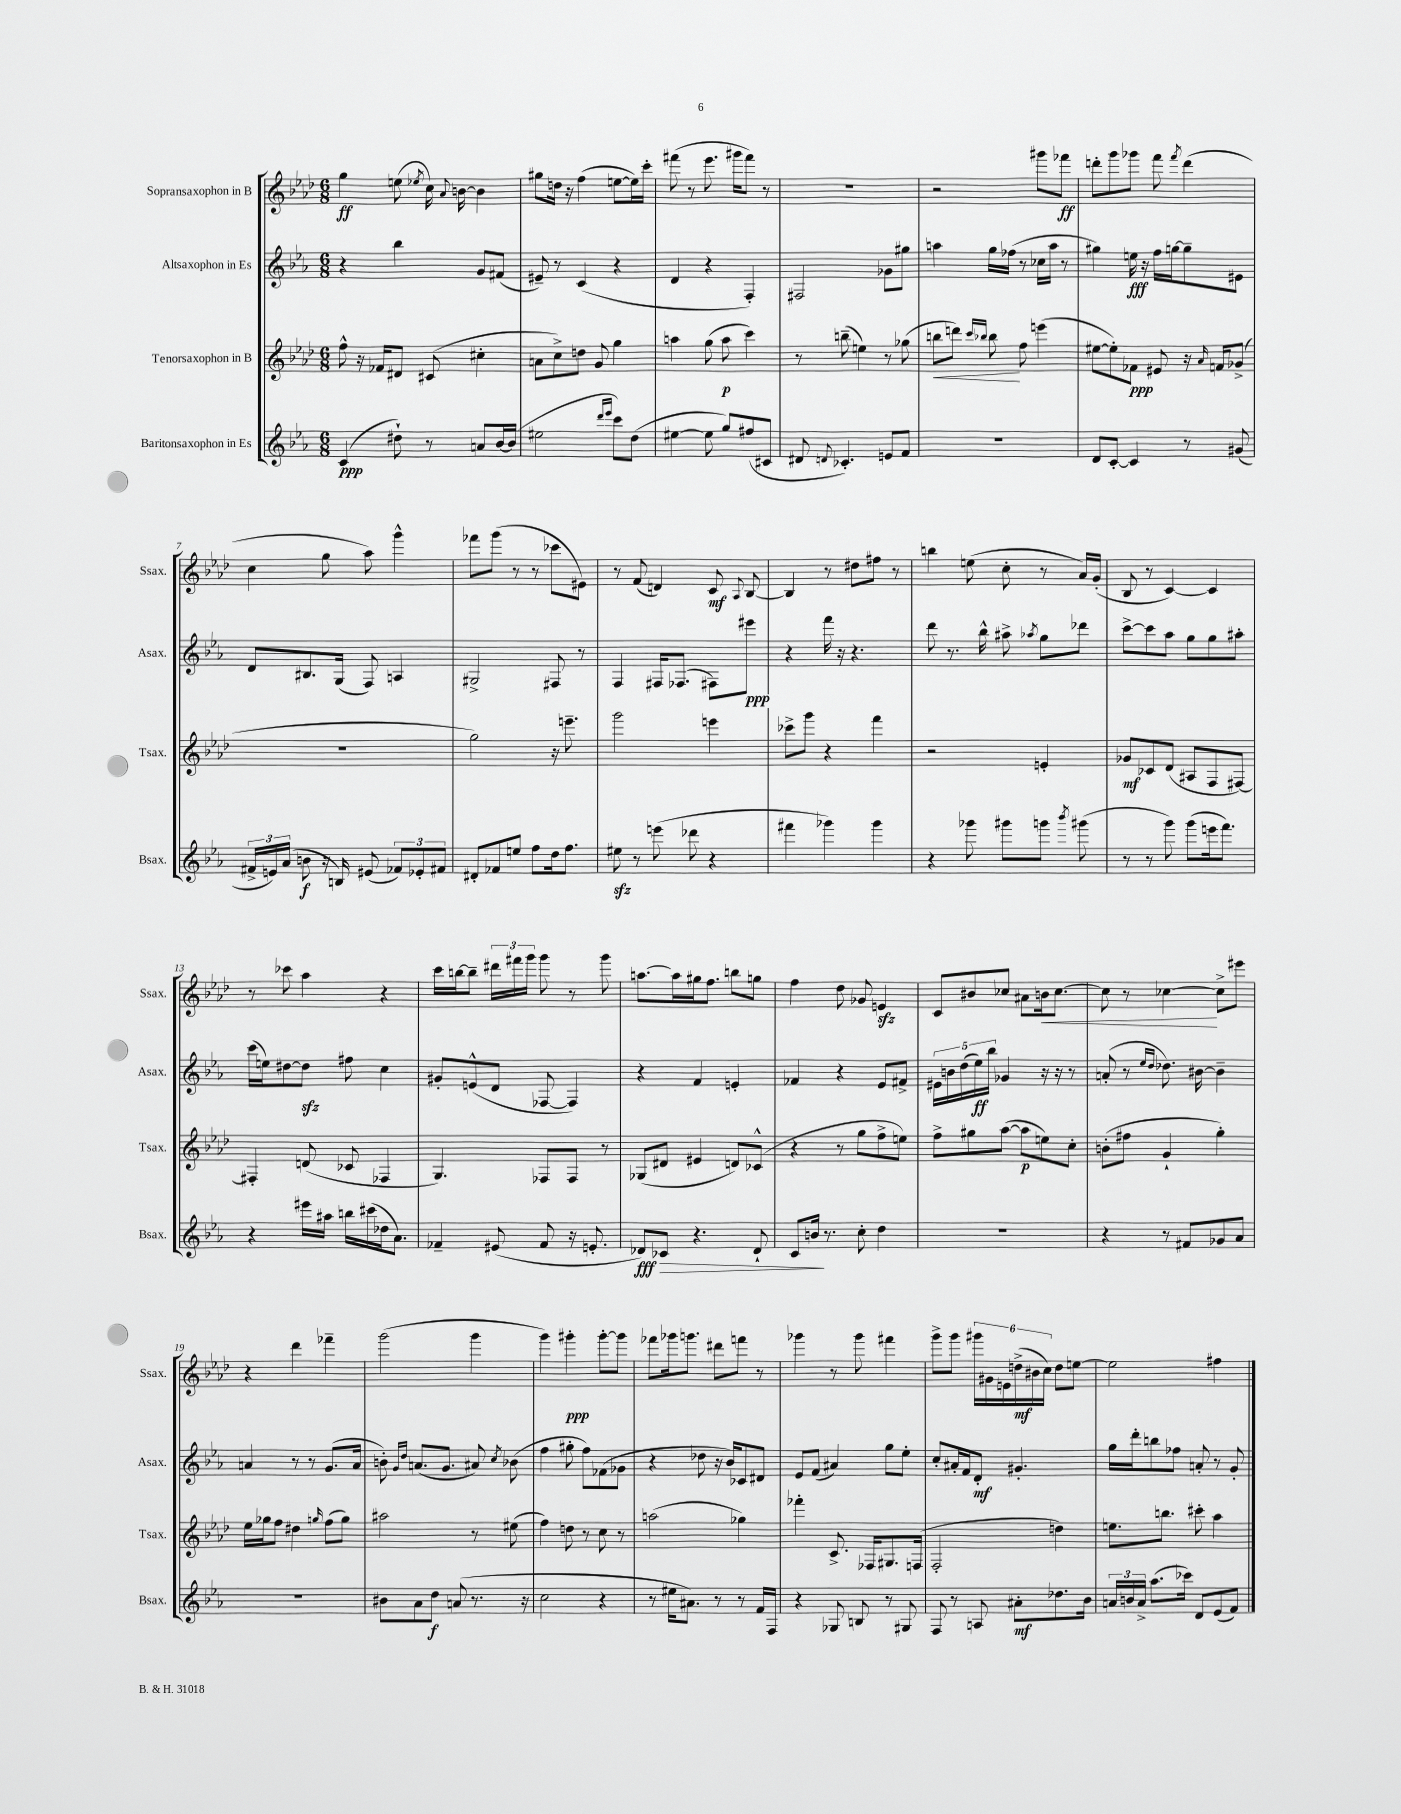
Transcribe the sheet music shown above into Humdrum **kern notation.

**kern	**dynam	**kern	**dynam	**kern	**dynam	**kern	**dynam
*part4	*part4	*part3	*part3	*part2	*part2	*part1	*part1
*staff4	*staff4	*staff3	*staff3	*staff2	*staff2	*staff1	*staff1
*I"Baritonsaxophon in Es	*	*I"Tenorsaxophon in B	*	*I"Altsaxophon in Es	*	*I"Sopransaxophon in B	*
*I'Bsax.	*	*I'Tsax.	*	*I'Asax.	*	*I'Ssax.	*
*clefG2	*	*clefG2	*	*clefG2	*	*clefG2	*
*k[b-e-a-]	*	*k[b-e-a-d-]	*	*k[b-e-a-]	*	*k[b-e-a-d-]	*
*M6/8	*	*M6/8	*	*M6/8	*	*M6/8	*
=1	=1	=1	=1	=1	=1	=1	=1
(4c/	ppp	8ff^^\	.	4r	.	4gg\	ff
.	.	16r	.	.	.	.	.
.	.	16f-X/KL	.	.	.	.	.
8dd#X`\)	.	8d#X/J	.	4bb-\	.	(8een\	.
.	.	.	.	.	.	8qee-X/	.
8r	.	(8c#X/	.	.	.	16cc\)	.
.	.	.	.	.	.	8qqa-/	.
.	.	.	.	.	.	[16bn\	.
8an/L	.	4cc#X'\	.	8g/L	.	4b\]	.
[16b-/L	.	.	.	(8f#X/J	.	.	.
(16b-/JJ]	.	.	.	.	.	.	.
=2	=2	=2	=2	=2	=2	=2	=2
2ee#X\	.	8an\L	.	8e#X~/)	.	8gg#X\L	.
.	.	8cc^\)	.	8r	.	16ddn\Jk	.
.	.	.	.	.	.	16r	.
.	.	8ddn\J	.	(4c/	.	(4ff\	.
.	.	8g/	.	.	.	.	.
16qqddd/LL	.	.	.	.	.	.	.
16qqeee-/JJ	.	.	.	.	.	.	.
8ccc\L)	.	4gg\	.	4r	.	[8een\L	.
(8dd\J	.	.	.	.	.	16ee\L])	.
.	.	.	.	.	.	16ccc'\JJ	.
=3	=3	=3	=3	=3	=3	=3	=3
[4ee#X\	.	4aan\	.	4d/	.	(8fff#X\	.
.	.	.	.	.	.	8r	.
8ee#\]	.	(8gg\	.	4r	.	8.eee-\	.
8gg/L)	.	8aa\	p	.	.	.	.
.	.	.	.	.	.	16ggg#X\KL	.
(8ff#X/	.	4ccc\)	.	4F'/)	.	8fff#\J)	.
8c#X/J	.	.	.	.	.	8r	.
=4	=4	=4	=4	=4	=4	=4	=4
8d#X/	.	8r	.	2F#X/	.	2.r	.
8qqdn/	.	.	.	.	.	.	.
4.c-X'/)	.	(8bbn~\	.	.	.	.	.
.	.	4een\)	.	.	.	.	.
8en/L	.	8r	.	8g-X\L	.	.	.
8f/J	.	(8gg-X\	.	8gg#X\J	.	.	.
=5	=5	=5	=5	=5	=5	=5	=5
!	!	!	!LO:HP:b	!	!	!	!
2.r	.	8bbn\L	<	4aan\	.	2r	.
.	.	8dddn\J)	.	.	.	.	.
.	.	16qqccc/LL	.	.	.	.	.
.	.	16qqbb-X/JJ	.	.	.	.	.
.	.	8bb-\	.	16gg\LL	.	.	.
.	.	.	.	(16ff-X\JJ	.	.	.
.	.	8ff\	[	8r	.	.	.
.	.	(4eeen\	.	16cc-X\LL	.	8ggg#X\L	.
.	.	.	.	16aa\JJ	.	.	.
.	.	.	.	8r	.	8fff-X\J	ff
=6	=6	=6	=6	=6	=6	=6	=6
8d/L	.	[8ee#X\L	.	4gg#X\)	.	8dddn'\L	.
[8c'/J	.	8ee#'\])	.	.	.	8ggg\	.
4c/]	.	8f-X\J	ppp	16een\	fff	8ggg-X\J	.
.	.	.	.	16r	.	.	.
.	.	8e#X/	.	16ff\LL	.	8fff\	.
.	.	.	.	[16ggn\J	.	.	.
.	.	.	.	.	.	8qfff/	.
8r	.	16r	.	8gg~\]	.	(4ddd\	.
.	.	16qqa-/	.	.	.	.	.
.	.	16fn/KL	.	.	.	.	.
(8g#X/	.	(8g-X^/J	.	8e#X\J	.	.	.
!!LO:LB:g=z
=7	=7	=7	=7	=7	=7	=7	=7
24f#X^/LL	.	2.r	.	8d/L	.	4cc\	.
24en/)	.	.	.	.	.	.	.
(24a-/JJ	.	.	.	.	.	.	.
8bn\	f	.	.	8.B#X/	.	.	.
16r	.	.	.	.	.	8gg\	.
16Bn/)	.	.	.	(16G/Jk	.	.	.
(8e#X/	.	.	.	8F/)	.	8aa-\)	.
12f-X/L)	.	.	.	4An/	.	4ggg^^\	.
12e-X'/	.	.	.	.	.	.	.
12f#X/J	.	.	.	.	.	.	.
=8	=8	=8	=8	=8	=8	=8	=8
8d#X'/L	.	2gg\)	.	2G#X^/	.	8fff-X\L	.
8f-X/	.	.	.	.	.	(8ggg\J	.
8een/J	.	.	.	.	.	8r	.
8ff\L	.	.	.	.	.	8r	.
16dd\k	.	16r	.	8F#X/	.	8ccc-X\L	.
8.ff\J	.	8.eeen~\	.	.	.	.	.
.	.	.	.	8r	.	8e#X\J)	.
=9	=9	=9	=9	=9	=9	=9	=9
8ee#Xzz\	.	2ggg\	.	4F/	.	8r	.
8r	.	.	.	.	.	(8f/	.
(8eeen\	.	.	.	16F#X/KL	.	4dn/)	.
.	.	.	.	(8.F-X/J	.	.	.
8ddd-X\	.	.	.	.	.	.	.
4r	.	4eeen\	.	8F#X\L)	.	8c/	mf
.	.	.	.	.	.	8qqA-/	.
.	.	.	.	8eee#X\J	ppp	[8B-/	.
=10	=10	=10	=10	=10	=10	=10	=10
4fff#X\	.	8ccc-X^\L	.	4r	.	4B-/]	.
.	.	8ggg\J	.	.	.	.	.
4ggg-X\)	.	4r	.	16fff\	.	8r	.
.	.	.	.	16r	.	.	.
.	.	.	.	4.r	.	8dd#X\L	.
4ggg-\	.	4fff\	.	.	.	8ff#X\J	.
.	.	.	.	.	.	8r	.
=11	=11	=11	=11	=11	=11	=11	=11
4r	.	2r	.	8ddd\	.	4bbn\	.
.	.	.	.	8.r	.	.	.
8ggg-X\	.	.	.	.	.	(8een\	.
.	.	.	.	16bb-^^\	.	.	.
8ggg#X\L	.	.	.	8aa#X^\	.	8cc'\	.
.	.	.	.	8qaa-X/	.	.	.
8gggn\J	.	4en'/	.	8gg\L	.	8r	.
8qbbb-/	.	.	.	.	.	.	.
(8ggg#X\	.	.	.	8ddd-X\J	.	16a-/LL)	.
.	.	.	.	.	.	(16g'/JJ	.
=12	=12	=12	=12	=12	=12	=12	=12
8r	.	8g-X/L	mf	[8ccc^\L	.	8B-/	.
8r	.	8c-X/	.	8ccc\]	.	8r	.
8ggg\)	.	(8d-/J	.	8aa-\J	.	[4c/)	.
(8ggg\L	.	8A#X/L	.	8gg\L	.	.	.
16eeen\k	.	8F/	.	8gg\	.	4c/]	.
8.fff\J)	.	.	.	.	.	.	.
.	.	[8F#X/J)	.	8aa#X'\J	.	.	.
!!LO:LB:g=z
=13	=13	=13	=13	=13	=13	=13	=13
4r	.	4F#X'/]	.	(16ccc\LL	.	8r	.
.	.	.	.	16een\J)	.	.	.
.	.	.	.	[8dd#X\	.	8ccc-X\	.
16eee#X\LL	.	(8dn/	.	8dd#zz\J]	.	4aa-\	.
16aa#X\JJ	.	.	.	.	.	.	.
16bbn\LL	.	8c-X/	.	8ff#X\	.	.	.
(16ccc#X\	.	.	.	.	.	.	.
16dd-X\J	.	4F-X/	.	4cc\	.	4r	.
8.a-\J)	.	.	.	.	.	.	.
=14	=14	=14	=14	=14	=14	=14	=14
4f-X~/	.	4.G/)	.	8g#X'/L	.	16ccc\LL	.
.	.	.	.	.	.	[16bbn\J	.
.	.	.	.	(8en^^/	.	8bb~\J]	.
(8e#X/	.	.	.	8d/J	.	24ddd#X\LL	.
.	.	.	.	.	.	24fff#X\	.
.	.	.	.	.	.	24ggg\JJ	.
8f-/	.	8F-X/L	.	[8F-X/	.	8ggg\	.
16r	.	8F-/J	.	4F-/])	.	8r	.
8.en'/	.	.	.	.	.	.	.
.	.	8r	.	.	.	8ggg\	.
=15	=15	=15	=15	=15	=15	=15	=15
8d-X/L)	fff	(8G-X/L	.	4r	.	[8.aan\L	.
!	!LO:HP:b	!	!	!	!	!	!
8c-X/J	>	8d#X/J	.	.	.	.	.
.	.	.	.	.	.	16aa\L]	.
4.r	.	4e#X/	.	4f/	.	16gg#X\J	.
.	.	.	.	.	.	8.ff\J	.
.	.	8dn/L)	.	4en'/	.	8bbn\L	.
8d-`/	.	(8c-X^^/J	.	.	.	8ggn\J	.
=16	=16	=16	=16	=16	=16	=16	=16
8c/L	.	4r	.	4f-X/	.	4ff\	.
16bn/Jk	.	.	.	.	.	.	.
8.r	]	.	.	.	.	.	.
.	.	8r	.	4r	.	8dd-\	.
8cc'\	.	8gg\L	.	.	.	8g-X/	.
4dd\	.	8ff^\	.	8e-/L	.	4enzz/	.
.	.	8een\J)	.	8f#X^/J	.	.	.
=17	=17	=17	=17	=17	=17	=17	=17
2.r	.	8ff^\L	.	20e#X\LL	.	8c/L	.
.	.	.	.	20bn\	.	.	.
.	.	.	.	(20dd\	.	.	.
.	.	8gg#X\	.	.	.	8b#X/	.
.	.	.	.	20ee-\)	ff	.	.
.	.	.	.	20bb-\JJ	.	.	.
.	.	([8aa-\J	.	4g-X/	.	8cc-X/J	.
.	.	8aa-\L]	p	.	.	8a#X\L	.
!	!	!	!	!	!	!	!LO:HP:b
.	.	8een\)	.	16r	.	16bn\k	<
.	.	.	.	16r	.	[8.cc-\J	.
.	.	8cc'\J	.	8r	.	.	.
=18	=18	=18	=18	=18	=18	=18	=18
4r	.	(8bn'\L	.	(8an'/	.	8cc-\]	.
.	.	8ff#X\J	.	8r	.	8r	.
.	.	.	.	16qqee-/LL	.	.	.
.	.	.	.	16qqdd/JJ	.	.	.
8r	.	4g`/	.	8.dd-X\)	.	[4cc-X\	.
8f#X/L	.	.	.	.	.	.	.
.	.	.	.	[16b#X\	.	.	.
8g-X/	.	4gg'\)	.	4b#~\]	.	8cc-^\L]	[
8a-/J	.	.	.	.	.	8eee#X\J	.
!!LO:LB:g=z
=19	=19	=19	=19	=19	=19	=19	=19
2.r	.	16ee-\LL	.	4an/	.	4r	.
.	.	16gg-X\J	.	.	.	.	.
.	.	8ff\J	.	.	.	.	.
.	.	4dd#X\	.	8r	.	4ddd-\	.
.	.	.	.	8r	.	.	.
.	.	16qqggn/	.	.	.	.	.
.	.	(8ff\L	.	(8.g/L	.	4fff-X~\	.
.	.	8gg\J)	.	.	.	.	.
.	.	.	.	16a/Jk	.	.	.
=20	=20	=20	=20	=20	=20	=20	=20
8b#X\L	.	2aa#X\	.	8bn'\)	.	(2ggg\	.
.	.	.	.	16qqg/LL	.	.	.
.	.	.	.	16qqdd/JJ	.	.	.
8a-\	.	.	.	(8.an/L	.	.	.
8dd\J	f	.	.	.	.	.	.
.	.	.	.	8.g/J	.	.	.
(8an/	.	.	.	.	.	.	.
8.r	.	8r	.	8a#X/)	.	4ggg\	.
.	.	.	.	8qcc/	.	.	.
.	.	(8ee#X\	.	(8b-X\	.	.	.
16r	.	.	.	.	.	.	.
=21	=21	=21	=21	=21	=21	=21	=21
2cc\	.	4ff\)	.	4ff\	.	4ggg\)	.
.	.	8ddn\	.	8gg#X'\	.	4ggg#X'\	ppp
.	.	8r	.	8ff\L)	.	.	.
4r	.	8cc\	.	(8f-X\	.	[8ggg#'\L	.
.	.	8r	.	8g-X\J	.	8ggg#\J]	.
=22	=22	=22	=22	=22	=22	=22	=22
8r	.	(2aan\	.	4r	.	8fff-X\L	.
16ee#X\KL	.	.	.	.	.	16ggg-X\k	.
8.a#X\J)	.	.	.	.	.	8.gggn\J	.
.	.	.	.	8dd-X\	.	.	.
8r	.	.	.	16r	.	8ddd#X\L	.
.	.	.	.	16b-/KL)	.	.	.
8r	.	4gg-X\)	.	8c-X/	.	8fffn\J	.
16f/LL	.	.	.	8d#X/J	.	8r	.
16F/JJ	.	.	.	.	.	.	.
=23	=23	=23	=23	=23	=23	=23	=23
4r	.	4fff-X'\	.	8e-/L	.	4ggg-X\	.
.	.	.	.	(8f/J	.	.	.
8G-X/	.	8.c^/	.	4a#X/)	.	8r	.
8Bn/	.	.	.	.	.	8ggg-\	.
.	.	16F-X/KL	.	.	.	.	.
8r	.	8.G#X/	.	8gg\L	.	4fff#X\	.
8G#X/	.	.	.	8ee-'\J	.	.	.
.	.	(16Fn/Jk	.	.	.	.	.
=24	=24	=24	=24	=24	=24	=24	=24
8F/	.	2F'/	.	8cc'/L	.	8ggg^\L	.
8r	.	.	.	16a#X'/L	.	8ggg\J	.
.	.	.	.	16f/J	.	.	.
8An/	.	.	.	8d'/J	mf	24ggg#X\LL	.
.	.	.	.	.	.	24g#X\	.
.	.	.	.	.	.	24en\	.
8a#X'\L	mf	.	.	4.g#X'/	.	(24ddn^\	mf
.	.	.	.	.	.	24b#X\	.
.	.	.	.	.	.	24cc\JJ)	.
8.dd-X\	.	4ddn\)	.	.	.	8dd\L	.
.	.	.	.	.	.	[8een\J	.
16b-\Jk	.	.	.	.	.	.	.
=25	=25	=25	=25	=25	=25	=25	=25
24an/LL	.	8.een\L	.	16gg\LL	.	2ee\]	.
24bn/	.	.	.	.	.	.	.
.	.	.	.	16ddd'\J	.	.	.
24a^/JJ	.	.	.	.	.	.	.
(8.aa-\L	.	.	.	8bbn\	.	.	.
.	.	8.bbn\J	.	.	.	.	.
.	.	.	.	8ff-X\J	.	.	.
16ccc-X\Jk)	.	.	.	.	.	.	.
8d/L	.	8ccc#X'\	.	8an'/	.	.	.
(8e-/	.	4aa-\	.	8r	.	4ff#X\	.
8f/J)	.	.	.	8g'/	.	.	.
==	==	==	==	==	==	==	==
*-	*-	*-	*-	*-	*-	*-	*-
